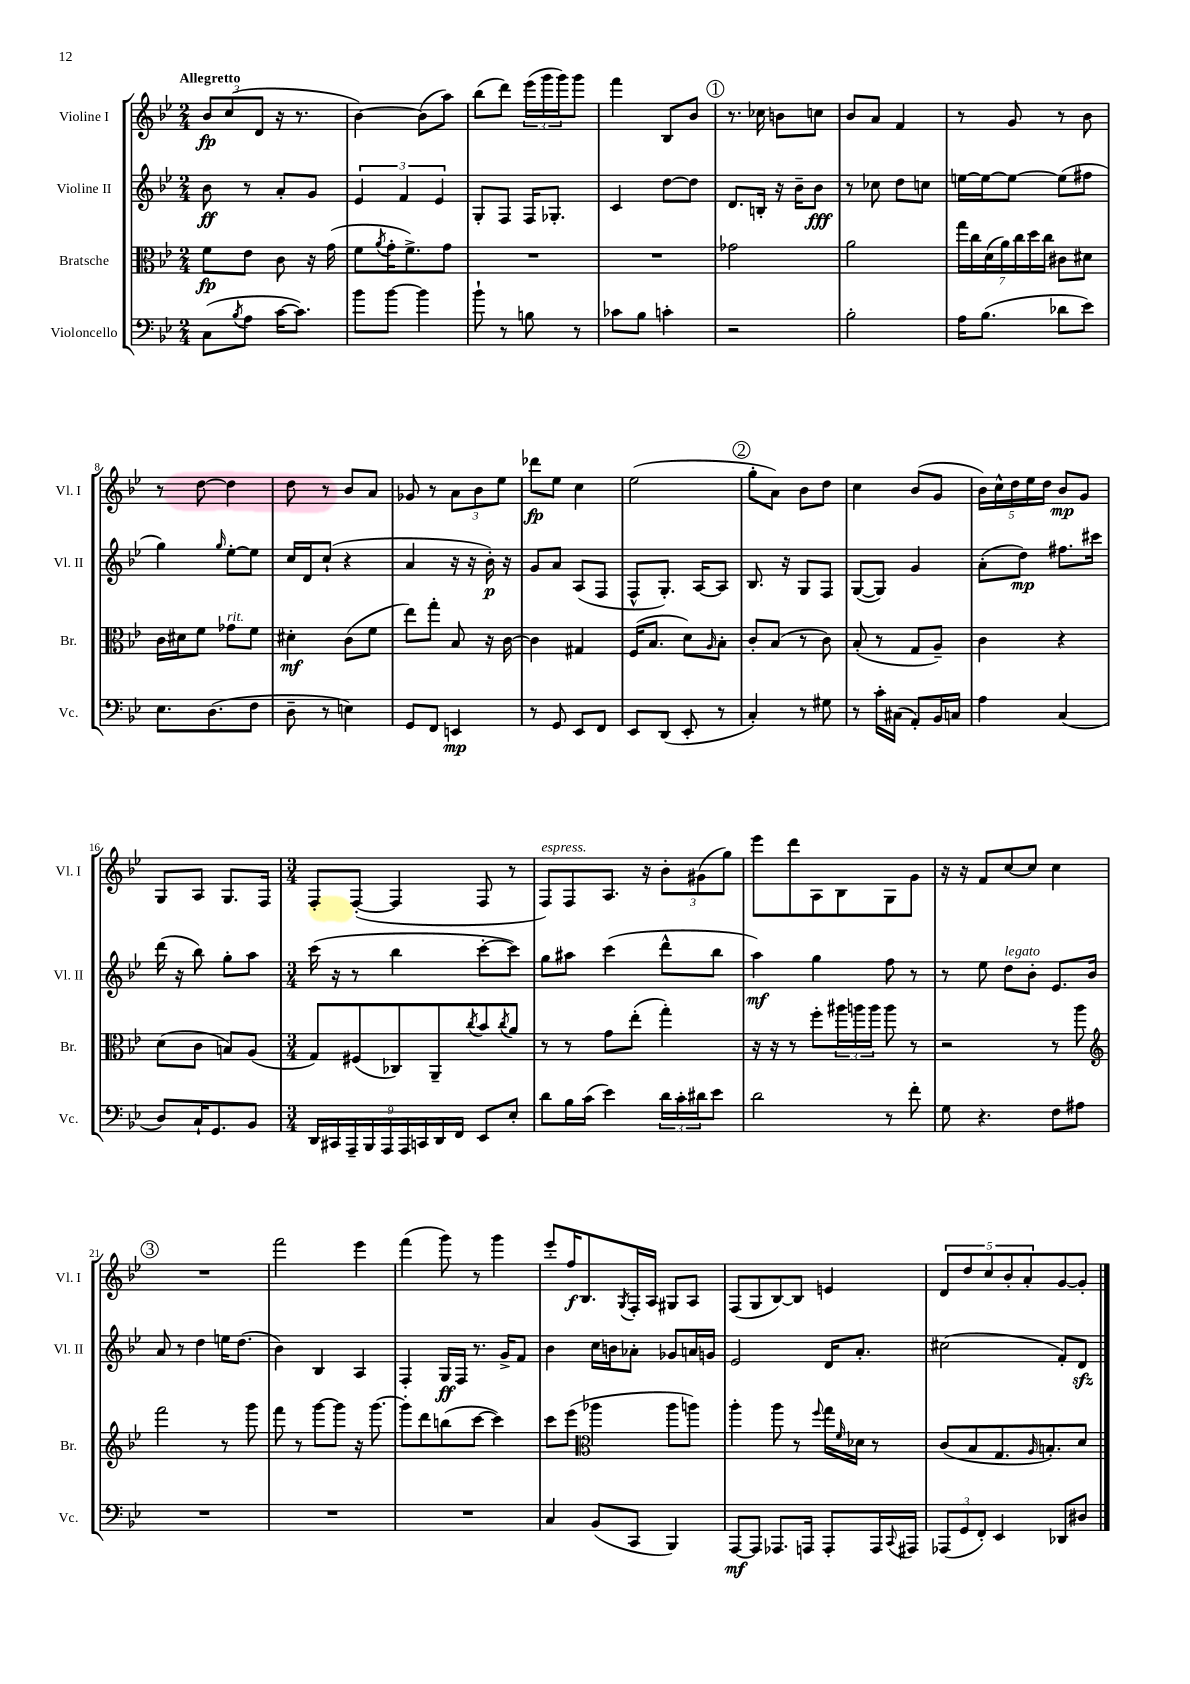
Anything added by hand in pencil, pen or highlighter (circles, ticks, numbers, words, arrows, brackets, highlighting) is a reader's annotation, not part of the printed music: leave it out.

**kern	**dynam	**kern	**dynam	**kern	**dynam	**kern	**dynam
*part4	*part4	*part3	*part3	*part2	*part2	*part1	*part1
*staff4	*staff4	*staff3	*staff3	*staff2	*staff2	*staff1	*staff1
*I"Violoncello	*	*I"Bratsche	*	*I"Violine II	*	*I"Violine I	*
*I'Vc.	*	*I'Br.	*	*I'Vl. II	*	*I'Vl. I	*
*clefF4	*	*clefC3	*	*clefG2	*	*clefG2	*
*k[b-e-]	*	*k[b-e-]	*	*k[b-e-]	*	*k[b-e-]	*
*M2/4	*	*M2/4	*	*M2/4	*	*M2/4	*
=1	=1	=1	=1	=1	=1	=1	=1
!	!	!	!	!	!	!LO:TX:a:B:t=Allegretto	!
(8C\L	.	8f\L	fp	8b-\	ff	12b-/L	fp
.	.	.	.	.	.	(12cc/	.
8qB-/	.	.	.	.	.	.	.
8A\J	.	8e-\J	.	8r	.	.	.
.	.	.	.	.	.	12d/J	.
[16c\KL	.	8c\	.	8a'/L	.	16r	.
8.c\J])	.	.	.	.	.	8.r	.
.	.	16r	.	8g/J	.	.	.
.	.	(16g\	.	.	.	.	.
=2	=2	=2	=2	=2	=2	=2	=2
8b-\L	.	8f\L	.	6e-/	.	[4b-\)	.
.	.	8qa/	.	.	.	.	.
[8b-\J	.	16g'\K	.	.	.	.	.
.	.	.	.	6f/	.	.	.
.	.	8.f^\)	.	.	.	.	.
4b-\]	.	.	.	.	.	(8b-\L]	.
.	.	.	.	6e-/	.	.	.
.	.	8g\J	.	.	.	8aa\J)	.
=3	=3	=3	=3	=3	=3	=3	=3
8b-`\	.	2r	.	8G'/L	.	(8bb-\L	.
8r	.	.	.	8F/J	.	8ddd\J)	.
8Bn\	.	.	.	16F/KL	.	(24eee-\LL	.
.	.	.	.	.	.	24ggg\	.
.	.	.	.	8.G-X'/J	.	.	.
.	.	.	.	.	.	24ggg\J)	.
8r	.	.	.	.	.	8ggg\J	.
=4	=4	=4	=4	=4	=4	=4	=4
8c-X\L	.	2r	.	4c/	.	4fff\	.
8B-\J	.	.	.	.	.	.	.
4cn'\	.	.	.	[8dd\L	.	8B-/L	.
.	.	.	.	8dd\J]	.	8b-/J	.
!!LO:REH:place=s1:t=1
=5	=5	=5	=5	=5	=5	=5	=5
2r	.	2g-X\	.	8.d/L	.	8.r	.
.	.	.	.	16Bn'/Jk	.	16cc-X\	.
.	.	.	.	16r	.	8bn\L	.
.	.	.	.	16b-~\KL	.	.	.
.	.	.	.	8b-\J	fff	8ccn\J	.
=6	=6	=6	=6	=6	=6	=6	=6
2B-'\	.	2a\	.	8r	.	8b-/L	.
.	.	.	.	8cc-X\	.	8a/J	.
.	.	.	.	8dd\L	.	4f/	.
.	.	.	.	8ccn\J	.	.	.
=7	=7	=7	=7	=7	=7	=7	=7
16A\KL	.	28gg\LL	.	[16een\LL	.	8r	.
.	.	28cc\	.	.	.	.	.
(8.B-\J	.	.	.	16ee\J_	.	.	.
.	.	(28d\	.	.	.	.	.
.	.	28a\)	.	.	.	.	.
.	.	.	.	8ee\J_	.	8g/	.
.	.	28cc\	.	.	.	.	.
.	.	28dd\	.	.	.	.	.
.	.	28cc\JJ	.	.	.	.	.
8d-X\L	.	8c#X\L	.	(8ee\L]	.	8r	.
8e-\J)	.	8d#X\J	.	8ff#X\J	.	8b-\	.
!!LO:LB:g=z
=8	=8	=8	=8	=8	=8	=8	=8
8.E-\L	.	16c\LL	.	4gg\)	.	8r	.
.	.	16d#X\J	.	.	.	.	.
.	.	8f\J	.	.	.	[8dd\	.
(8.D\	.	.	.	.	.	.	.
.	.	.	.	16qqgg/	.	.	.
!	!	!LO:TX:a:i:t=rit.	!	!	!	!	!
.	.	8g-X\L	.	[8ee-'\L	.	4dd\]	.
8F\J	.	8f\J	.	8ee-\J]	.	.	.
=9	=9	=9	=9	=9	=9	=9	=9
8D~\	.	4d#X'\	mf	16cc/LL	.	8dd\	.
.	.	.	.	16d/J	.	.	.
8r	.	.	.	(8cc`/J	.	8r	.
4En\)	.	(8c\L	.	4r	.	8b-/L	.
.	.	8f\J	.	.	.	8a/J	.
=10	=10	=10	=10	=10	=10	=10	=10
8GG/L	.	8ee-\L)	.	4a/	.	8g-X/	.
8FF/J	.	8gg'\J	.	.	.	8r	.
4EEn/	mp	8B-/	.	16r	.	12a\L	.
.	.	.	.	16r	.	.	.
.	.	.	.	.	.	12b-\	.
.	.	16r	.	16b-'\)	p	.	.
.	.	.	.	.	.	12ee-\J	.
.	.	[16c\	.	16r	.	.	.
=11	=11	=11	=11	=11	=11	=11	=11
8r	.	4c\]	.	8g/L	.	8ddd-X\L	fp
8GG/	.	.	.	8a/J	.	8ee-\J	.
8EE-/L	.	4G#X/	.	(8A/L	.	4cc\	.
8FF/J	.	.	.	8F/J	.	.	.
=12	=12	=12	=12	=12	=12	=12	=12
8EE-/L	.	(16F/KL	.	8F^^/L	.	(2ee-\	.
.	.	8.B-/J	.	.	.	.	.
(8DD/J	.	.	.	8.G'/J)	.	.	.
8EE-'/	.	8d\L)	.	.	.	.	.
.	.	.	.	[16A/KL	.	.	.
.	.	16qqA/	.	.	.	.	.
8r	.	8B-'\J	.	8A/J]	.	.	.
!!LO:REH:place=s1:t=2
=13	=13	=13	=13	=13	=13	=13	=13
4C'/)	.	8c'/L	.	8.B-/	.	8gg'\L	.
.	.	(8B-/J	.	.	.	8a\J)	.
.	.	.	.	16r	.	.	.
8r	.	8r	.	8G/L	.	8b-\L	.
8G#X\	.	8c\)	.	8F/J	.	8dd\J	.
=14	=14	=14	=14	=14	=14	=14	=14
8r	.	(8B-'/	.	([8G/L	.	4cc\	.
16c'\LL	.	8r	.	8G/J])	.	.	.
(16C#X\JJ	.	.	.	.	.	.	.
8AA'/L)	.	8G/L	.	4g/	.	(8b-/L	.
16BB-/L	.	8A~/J)	.	.	.	8g/J	.
16Cn/JJ	.	.	.	.	.	.	.
=15	=15	=15	=15	=15	=15	=15	=15
4A\	.	4c\	.	(8a'\L	.	20b-\LL)	.
.	.	.	.	.	.	20cc^^\	.
.	.	.	.	.	.	20dd\	.
.	.	.	.	8dd\J)	mp	.	.
.	.	.	.	.	.	20ee-\	.
.	.	.	.	.	.	20dd\JJ	.
(4C/	.	4r	.	8.ff#X\L	.	8b-/L	mp
.	.	.	.	.	.	8g/J	.
.	.	.	.	16ccc#X\Jk	.	.	.
!!LO:LB:g=z
=16	=16	=16	=16	=16	=16	=16	=16
8D/L)	.	(8d\L	.	(16ddd\	.	8G/L	.
.	.	.	.	16r	.	.	.
16C`/K	.	8c\J	.	8bb-\)	.	8A/J	.
8.GG/	.	.	.	.	.	.	.
.	.	8Bn/L)	.	8gg'\L	.	8.G/L	.
8BB-/J	.	(8A/J	.	8aa\J	.	.	.
.	.	.	.	.	.	16F/Jk	.
=17	=17	=17	=17	=17	=17	=17	=17
*M3/4	*	*M3/4	*	*M3/4	*	*M3/4	*
18DD/LL	.	8G/L)	.	(16ccc\	.	8F'/L	.
18CC#X/	.	.	.	.	.	.	.
.	.	.	.	16r	.	.	.
18AAA~/	.	.	.	.	.	.	.
.	.	(8F#X/	.	8r	.	([8F'/J	.
18BBB-/	.	.	.	.	.	.	.
18AAA/	.	.	.	.	.	.	.
.	.	8C-X/)	.	4bb-\	.	4F/]	.
18AAA/	.	.	.	.	.	.	.
18CCn/	.	.	.	.	.	.	.
.	.	8AA~/	.	.	.	.	.
18DD/	.	.	.	.	.	.	.
18FF/JJ	.	.	.	.	.	.	.
.	.	8qcc/	.	.	.	.	.
8EE-/L	.	8b-/	.	[8ccc'\L	.	8F/	.
.	.	8qcc/	.	.	.	.	.
8E-'/J	.	8a/J	.	8ccc\J])	.	8r	.
=18	=18	=18	=18	=18	=18	=18	=18
!	!	!	!	!	!	!LO:TX:a:i:t=espress.	!
8d\L	.	8r	.	8gg\L	.	8F/L)	.
16B-\L	.	8r	.	8aa#X\J	.	8F/	.
(16c\JJ	.	.	.	.	.	.	.
4e-\)	.	8g\L	.	(4ccc\	.	8.A/J	.
.	.	(8ee-'\J	.	.	.	.	.
.	.	.	.	.	.	16r	.
24d\LL	.	4gg'\)	.	8ddd^^\L	.	12b-'\L	.
24c'\	.	.	.	.	.	.	.
24d#X\J	.	.	.	.	.	(12g#X\	.
8e-\J	.	.	.	8bb-\J	.	.	.
.	.	.	.	.	.	12gg\J)	.
=19	=19	=19	=19	=19	=19	=19	=19
2d\	.	16r	.	4aa\)	mf	8eee-\L	.
.	.	16r	.	.	.	.	.
.	.	8r	.	.	.	8ddd\	.
.	.	8ff'\L	.	4gg\	.	8A\	.
.	.	24aa#X\L	.	.	.	8B-\	.
.	.	24aan\	.	.	.	.	.
.	.	24aa\JJ	.	.	.	.	.
8r	.	8aa\	.	8ff\	.	8G\	.
8f'\	.	8r	.	8r	.	8g\J	.
=20	=20	=20	=20	=20	=20	=20	=20
8G\	.	2r	.	8r	.	16r	.
.	.	.	.	.	.	16r	.
4.r	.	.	.	8ee-\	.	8f/L	.
!	!	!	!	!LO:TX:a:i:t=legato	!	!	!
.	.	.	.	8dd\L	.	[8cc/	.
.	.	.	.	8b-'\J	.	8cc/J]	.
8F\L	.	8r	.	8.e-/L	.	4cc\	.
8A#X\J	.	8aa\	.	.	.	.	.
.	.	.	.	16b-/Jk	.	.	.
!!LO:LB:g=z
!!LO:REH:place=s1:t=3
=21	=21	=21	=21	=21	=21	=21	=21
*	*	*clefG2	*	*	*	*	*
2.r	.	2fff\	.	8a/	.	2.r	.
.	.	.	.	8r	.	.	.
.	.	.	.	4dd\	.	.	.
.	.	8r	.	16een\KL	.	.	.
.	.	.	.	(8.dd\J	.	.	.
.	.	8ggg\	.	.	.	.	.
=22	=22	=22	=22	=22	=22	=22	=22
2.r	.	8fff\	.	4b-\)	.	2fff\	.
.	.	8r	.	.	.	.	.
.	.	[8ggg\L	.	4B-/	.	.	.
.	.	8ggg\J]	.	.	.	.	.
.	.	16r	.	4A/	.	4eee-\	.
.	.	[8.ggg\	.	.	.	.	.
=23	=23	=23	=23	=23	=23	=23	=23
2.r	.	8ggg'\L]	.	4F'/	.	(4fff\	.
.	.	8ddd\	.	.	.	.	.
.	.	(8bbn\	.	16G/LL	ff	8ggg\)	.
.	.	.	.	16F/JJ	.	.	.
.	.	[8ccc\J	.	8.r	.	8r	.
.	.	4ccc\])	.	.	.	4ggg\	.
.	.	.	.	16g^/KL	.	.	.
.	.	.	.	8f/J	.	.	.
=24	=24	=24	=24	=24	=24	=24	=24
4C/	.	8ccc\L	.	4b-\	.	8eee-'/L	.
.	.	(8eee-\J	.	.	.	16ff/K	f
.	.	.	.	.	.	8.B-/	.
*	*	*clefC3	*	*	*	*	*
(8BB-/L	.	4aa-X\	.	16cc\LL	.	.	.
.	.	.	.	16bn\J	.	.	.
.	.	.	.	.	.	8qG/	.
8CC/J	.	.	.	8a-X'\J	.	16F'/L	.
.	.	.	.	.	.	16A/JJ	.
4BBB-/)	.	8aa-\L	.	8g-X/L	.	8G#X/L	.
.	.	8aan\J)	.	16an/L	.	8A/J	.
.	.	.	.	16gn/JJ	.	.	.
=25	=25	=25	=25	=25	=25	=25	=25
[8AAA/L	mf	4aa'\	.	2e-/	.	(8F/L	.
8AAA/J]	.	.	.	.	.	8G/	.
8.AAA-X/L	.	8aa\	.	.	.	[8B-/)	.
.	.	8r	.	.	.	8B-/J]	.
16AAAn/Jk	.	.	.	.	.	.	.
.	.	8qqff/	.	.	.	.	.
8AAA'/L	.	16gg\LL	.	16d/KL	.	4en/	.
.	.	16qqf/	.	.	.	.	.
.	.	16d-X\JJ	.	8.a'/J	.	.	.
16AAA/L	.	8r	.	.	.	.	.
8qqCC/	.	.	.	.	.	.	.
16AAA#X/JJ	.	.	.	.	.	.	.
=26	=26	=26	=26	=26	=26	=26	=26
(12AAA-X/L	.	(8c/L	.	(2cc#X\	.	10d/L	.
12GG/	.	.	.	.	.	.	.
.	.	.	.	.	.	10dd/	.
.	.	8B-/	.	.	.	.	.
12FF'/J)	.	.	.	.	.	.	.
.	.	.	.	.	.	10cc/	.
4EE-/	.	8.G/	.	.	.	.	.
.	.	.	.	.	.	10b-'/	.
.	.	.	.	.	.	10a'/	.
.	.	16qqA/	.	.	.	.	.
.	.	8.Bn'/)	.	.	.	.	.
8DD-X/L	.	.	.	8f'/L)	.	[8g/	.
8D#X/J	.	8d/J	.	8dzz/J	.	8g'/J]	.
==	==	==	==	==	==	==	==
*-	*-	*-	*-	*-	*-	*-	*-
